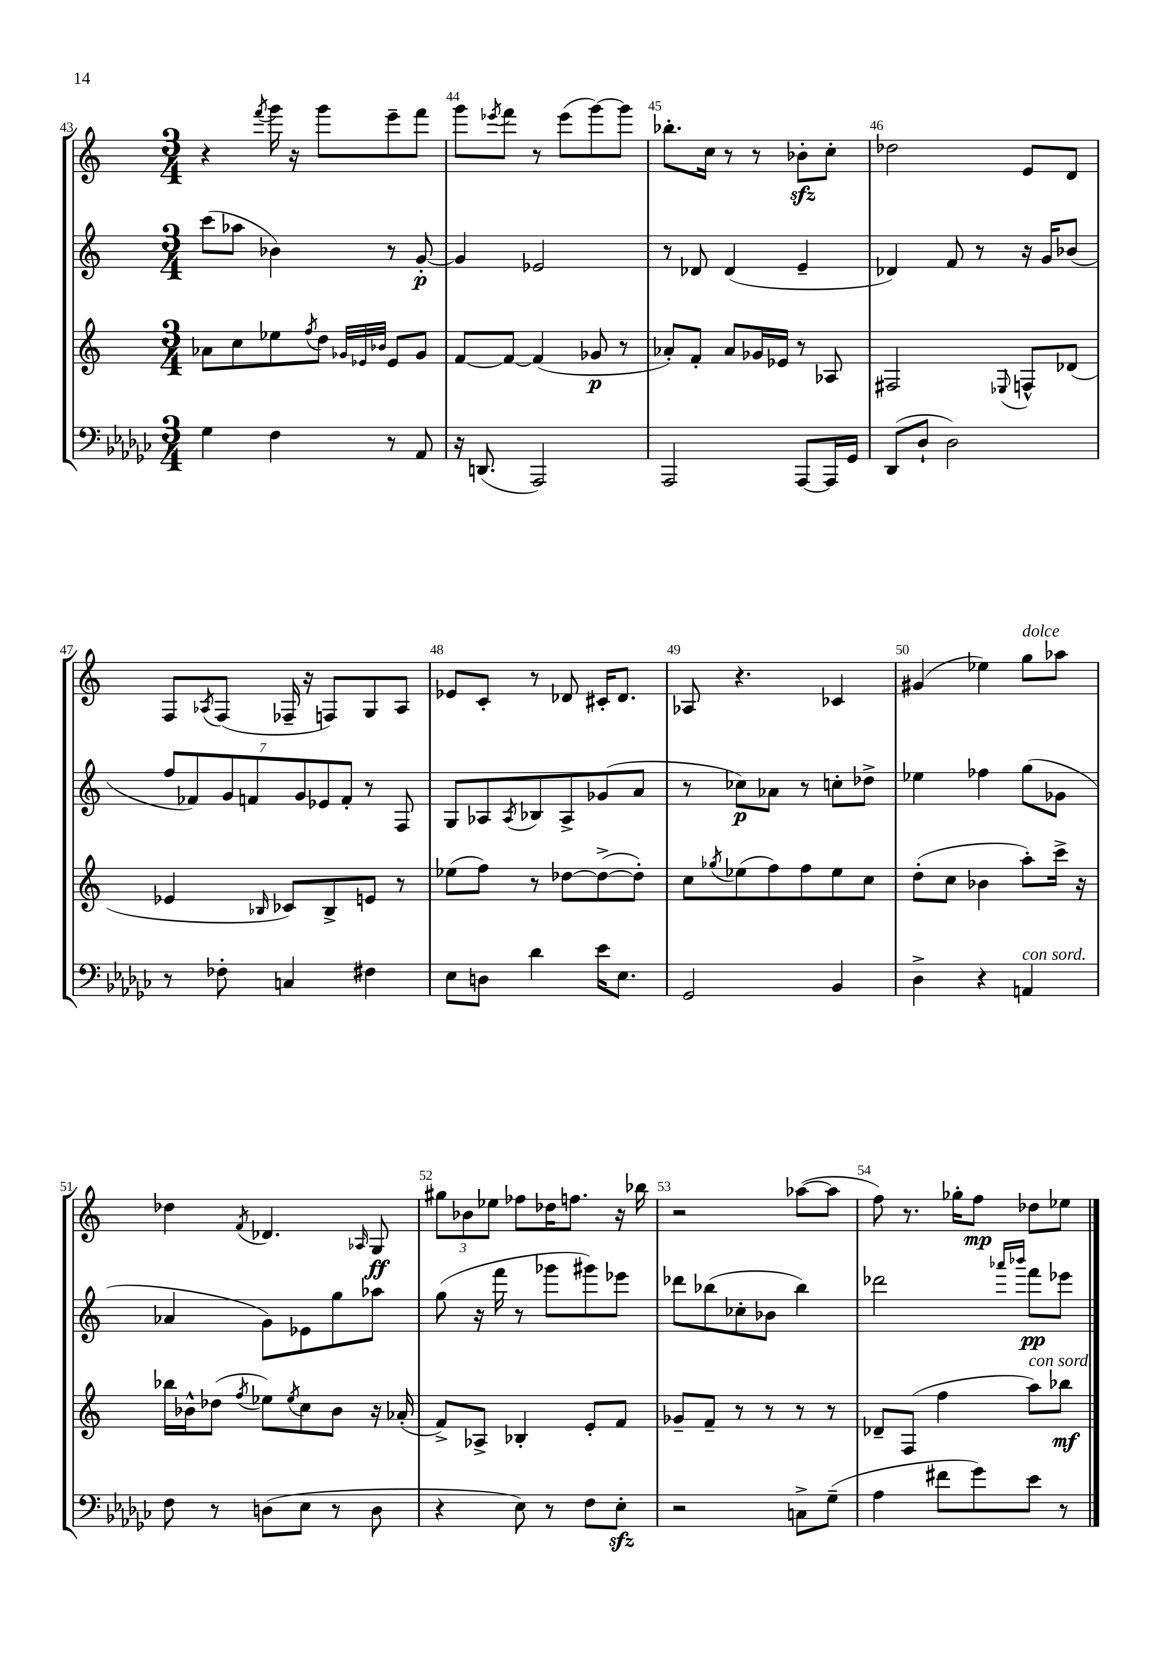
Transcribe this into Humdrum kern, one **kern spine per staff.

**kern	**kern	**kern	**kern
*staff4	*staff3	*staff2	*staff1
*clefF4	*clefG2	*clefG2	*clefG2
*k[b-e-a-d-g-c-]	*k[]	*k[]	*k[]
*M3/4	*M3/4	*M3/4	*M3/4
4G-	8a-	(8ccc	4r
.	8cc	8aa-	.
.	.	.	8qfff
4F	8ee-	4b-)	16ggg
.	.	.	16r
.	8qff	.	.
.	8dd	.	8ggg
.	32qqg-	.	.
.	32qqe-	.	.
.	32qqb-	.	.
8r	8e-	8r	8eee~
8AA-	8g-	[8g'	8fff
=	=	=	=
16r	[8f	4g]	8ggg
(8.DD	.	.	.
.	.	.	8qeee-
.	8f_	.	8fff
2AAA-)	(4f]	2e-	8r
.	.	.	(8eee-
.	8g-	.	[8ggg)
.	8r	.	8ggg]
=	=	=	=
2AAA-	8a-')	8r	8.bb-'
.	8f'	8d-	.
.	.	.	16cc
.	8a-	(4d-	8r
.	16g-	.	8r
.	16e-	.	.
[8AAA-	8r	4e~	8b-'
16AAA-]	8A-	.	8cc'
16GG-	.	.	.
=	=	=	=
(8DD-	2F#	4d-)	2dd-
8D-`	.	.	.
2D-)	.	8f	.
.	.	8r	.
.	8qqE-	.	.
.	8F^^	16r	8e
.	.	16g	.
.	(8d-	(8b-	8d
=	=	=	=
8r	4e-	14ff	8F
.	.	14f-)	.
.	.	.	8qA-
8F-'	.	.	(8F
.	.	14g	.
.	.	14f	.
.	16qqB-	.	.
4C	8c-)	.	16F-~
.	.	14g	.
.	.	.	16r
.	.	14e-	.
.	8B-^	.	8F)
.	.	14f'	.
4F#	8e	8r	8G
.	8r	8F	8A-
=	=	=	=
8E-	(8ee-	8G	8e-
8D	8ff)	8A-	8c'
.	.	8qA-	.
4d-	8r	8B-	8r
.	[8dd-	8A-^	8d-
16e-	(8dd-^_	(8g-	16c#'
8.E-	.	.	8.d-
.	8dd-'])	8a	.
=	=	=	=
2GG-	8cc	8r	8A-
.	8qgg-	.	.
.	(8ee-	8cc-)	4.r
.	8ff)	8a-	.
.	8ff	8r	.
4BB-	8ee-	8cc'	4c-
.	8cc	8dd-^	.
=	=	=	=
4D-^	(8dd'	4ee-	(4g#
.	8cc	.	.
4r	4b-	4ff-	4ee-)
4AA	8aa')	(8gg	8gg
.	16ccc^	8g-	8aa-
.	16r	.	.
=	=	=	=
8F	16bb-	4a-	4dd-
.	16b-^^	.	.
8r	(8dd-	.	.
.	8qff	.	8qf
(8D	8ee-)	8g)	4.d-
.	8qee-	.	.
8E-	8cc	8e-	.
8r	8b-	8gg	.
.	.	.	16qqA-
8D	16r	8aa-	8G
.	(16a-'	.	.
=	=	=	=
4r	8f^)	(8gg	12gg#
.	.	.	12b-
.	8A-^	16r	.
.	.	.	12ee-
.	.	16fff	.
8E-)	4B-'	8r	8ff-
8r	.	8ggg-	16dd-
.	.	.	8.ff
8F	8e'	8ggg#)	.
8E-'	8f	8eee-	16r
.	.	.	16bb-
=	=	=	=
2r	8g-~	8ddd-	2r
.	8f~	(8bb-	.
.	8r	8cc-'	.
.	8r	8b-	.
8C^	8r	4bb-)	([8aa-
(8G-~	8r	.	8aa-]
=	=	=	=
4A-	8d-~	2ddd-	8ff)
.	(8F	.	8.r
8f#	4ff	.	.
.	.	.	16gg-'
8g-)	.	.	8ff
.	.	16qqaaa-	.
.	.	16qqbbb-	.
8e-	8aa)	8fff	8dd-
8r	8bb-	8eee-	8ee-
==	==	==	==
*-	*-	*-	*-
